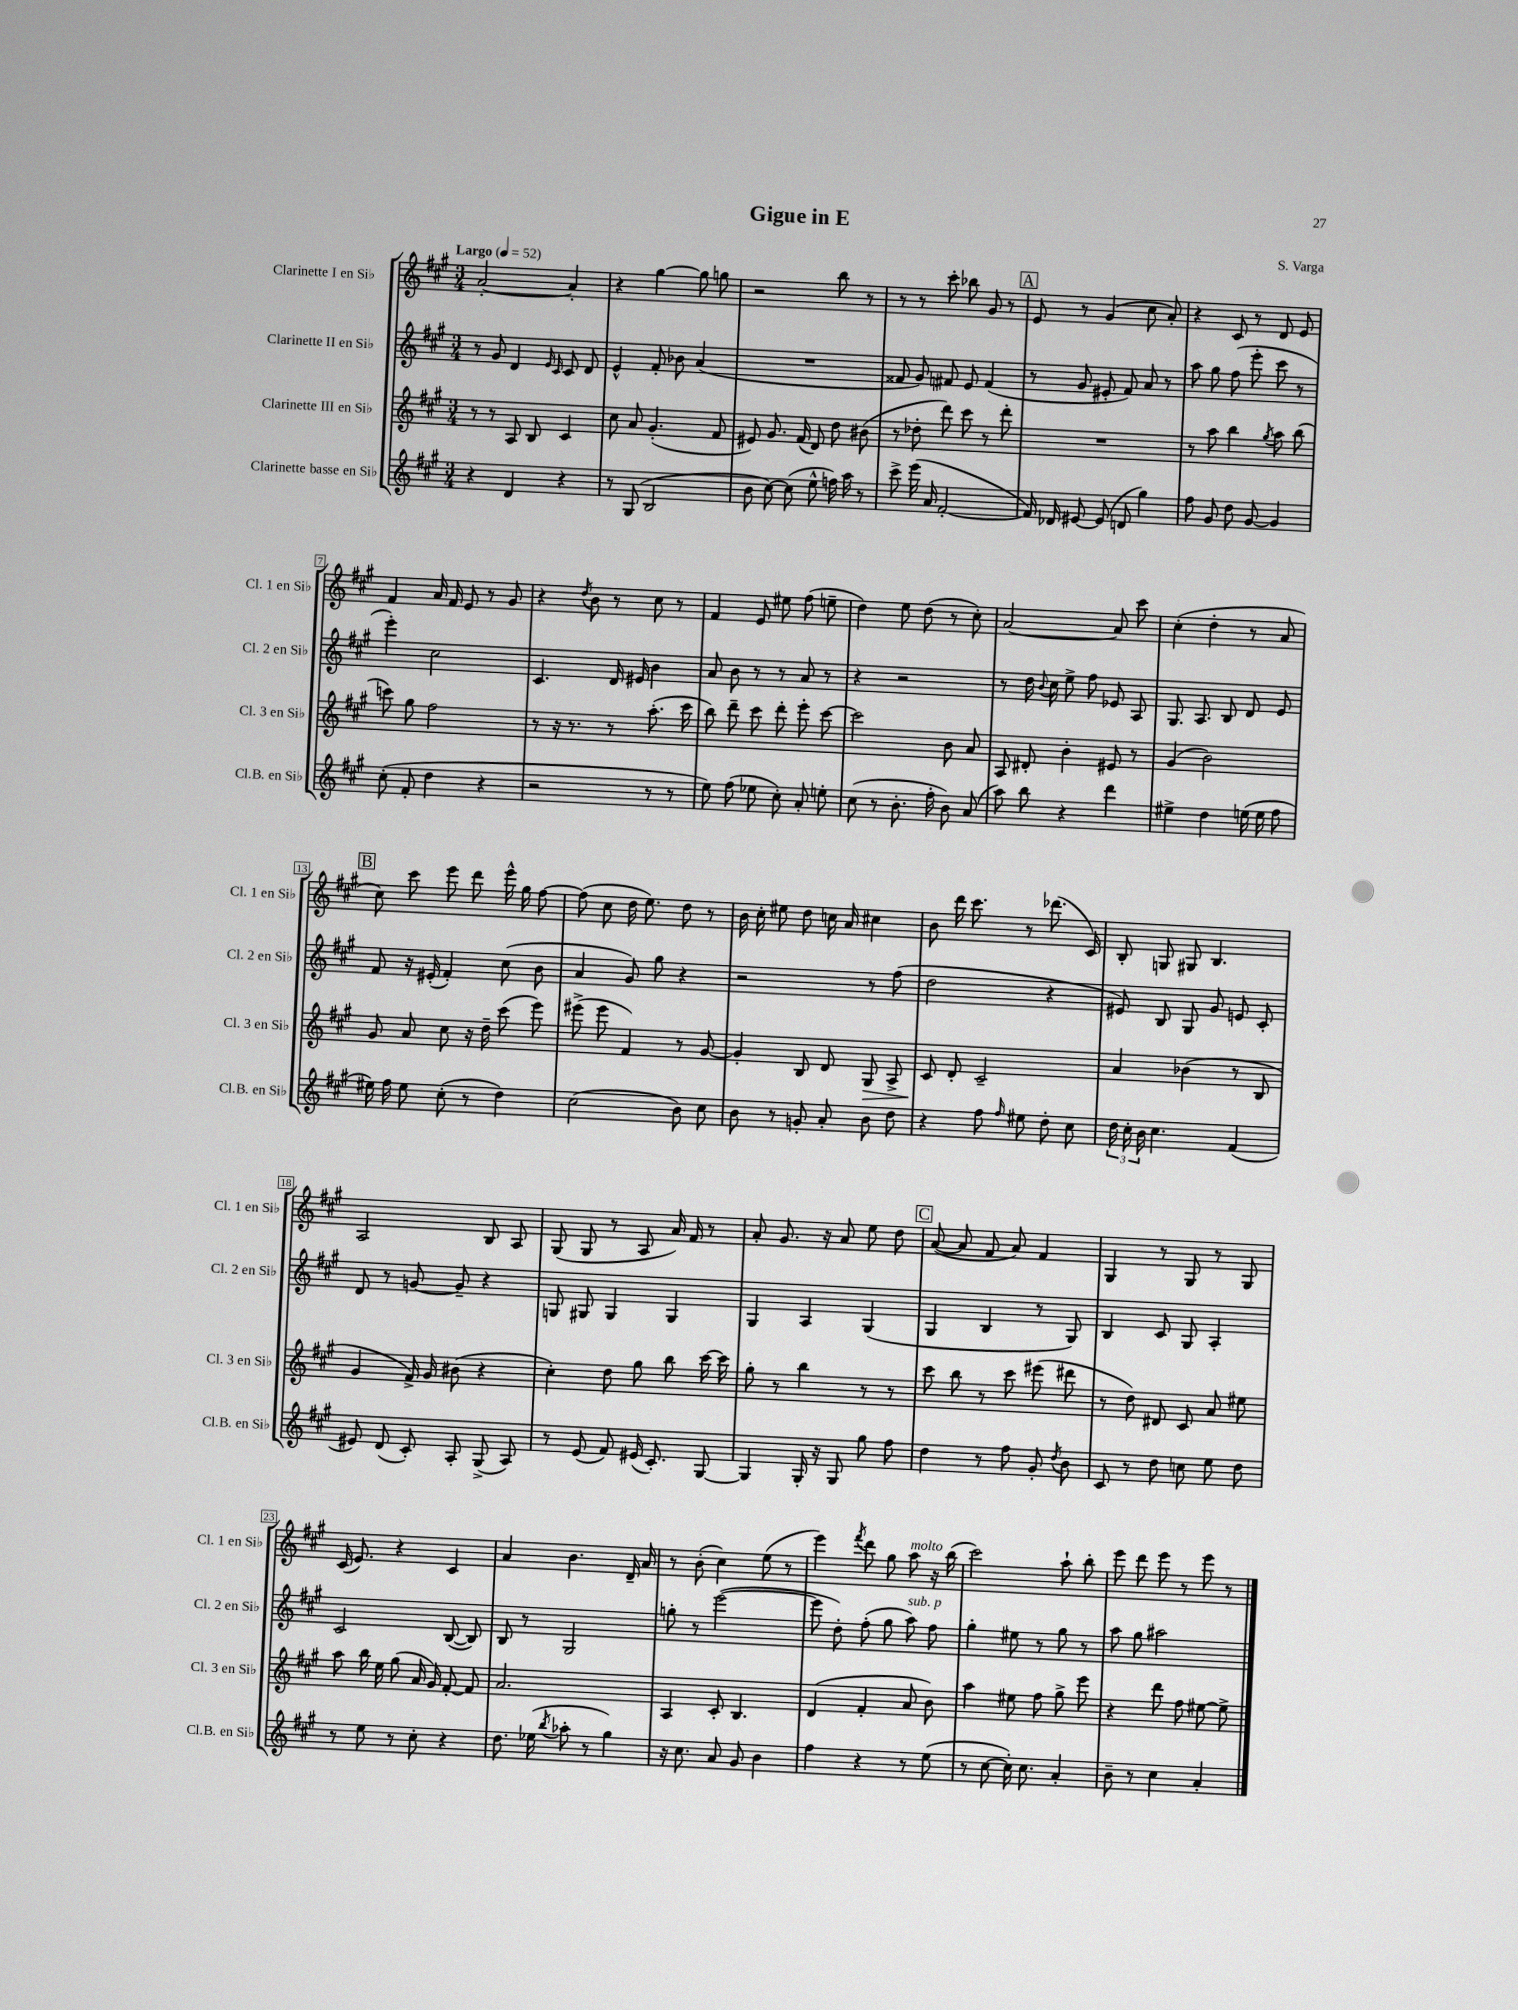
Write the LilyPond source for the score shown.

\header { title = "Gigue in E" composer = "S. Varga" }
<<
\new StaffGroup <<
\new Staff = "s0" \with { instrumentName = "Clarinette I en Sib" shortInstrumentName = "Cl. 1 en Sib" } {
    \clef treble \key a \major \numericTimeSignature \time 3/4 \tempo "Largo" 4 = 52
    \autoBeamOff a'2~-. a'4-. |
    r4 gis''4~ gis''8 g''8 |
    r2 b''8 r8 |
    r8 r8 cis'''8-. bes''8 gis'8 r8 |
    \mark \markup { \box "A" } e'8 r8 gis'4( cis''8 a'8-.) |
    r4 cis'8 r8 d'8 e'8 |
    fis'4 a'16 fis'16 e'8 r8 gis'8 |
    r4 \acciaccatura { d''8 } b'8 r8 cis''8 r8 |
    fis'4 e'8 eis''8 fis''8( e''8-- |
    d''4) e''8 d''8( r8 cis''8-.) |
    a'2~ a'8 cis'''8 |
    cis''4-.( d''4-. r8 a'8 |
    \mark \markup { \box "B" } cis''8) cis'''8 e'''8 d'''8 e'''16-^ gis''16 fis''8~ |
    fis''8( cis''8 d''16 e''8.) d''8 r8 |
    b'16 cis''16-. eis''8 d''8 c''16 a'16 cis''4 |
    b'8 d'''16 cis'''8. r8 des'''8.( cis'16) |
    b8-. g8 gis8 b4. |
    a2 b8 a8 |
    gis8( gis8 r8 a8 a'16) fis'16 r8 |
    a'8-. gis'8. r16 a'8 e''8 d''8 |
    \mark \markup { \box "C" } a'8~( a'8 fis'8 a'8) fis'4 |
    gis4 r8 gis8 r8 gis8 |
    cis'16( e'8.) r4 cis'4 |
    a'4 b'4. d'16-- a'16 |
    r8 b'8-.( cis''4) e''8( r8 |
    e'''4) \acciaccatura { fis'''8 } d'''8 gis''8 a''8^\markup { \italic "molto" } r16 b''16( |
    cis'''2) a''8-! b''8-. |
    e'''8 d'''8 e'''8 r8 e'''8 r8 \bar "|." |
}
\new Staff = "s1" \with { instrumentName = "Clarinette II en Sib" shortInstrumentName = "Cl. 2 en Sib" } {
    \clef treble \key a \major \numericTimeSignature \time 3/4
    \autoBeamOff r8 gis'8 d'4 \grace { e'16 cis'16 } cis'8 d'8 |
    e'4-^ fis'8-. bes'8 a'4( |
    R2. |
    fisis'8 gis'8) fis'8 e'8 fis'4( |
    \mark \markup { \box "A" } r8 gis'8 eis'8-. fis'8) a'8 r8 |
    a''8 gis''8 fis''8( e'''8-. cis'''8 r8 |
    e'''4-.) cis''2 |
    cis'4. d'16 eis'16 b'4 |
    a'8 b'8 r8 r8 a'8 r8 |
    r4 r2 |
    r8 d''16 \appoggiatura { b'8 } cis''16 e''8-> fis''8 ees'8 a8 |
    gis8. a8. b8 d'8 e'8 |
    \mark \markup { \box "B" } fis'8 r16 eis'16-.( fis'4-.) cis''8( b'8 |
    a'4 gis'8) gis''8 r4 |
    r2 r8 fis''8( |
    d''2 r4 |
    eis'8) b8 gis8 gis'8 e'8 cis'8-. |
    d'8 r8 g'8~ g'8-- r4 |
    g8 gis8 gis4 gis4 |
    gis4 a4 gis4( |
    \mark \markup { \box "C" } gis4 b4 r8 gis8) |
    b4 cis'8 gis8 a4-. |
    cis'2 b8~( b8) |
    b8 r8 gis2 |
    g''8-. r8 e'''2~( |
    e'''8 d''8-.) fis''8-.( gis''8 a''8^\markup { \italic "sub. p" }) fis''8 |
    gis''4-. eis''8 r8 gis''8 r8 |
    a''8 gis''8 ais''2 \bar "|." |
}
\new Staff = "s2" \with { instrumentName = "Clarinette III en Sib" shortInstrumentName = "Cl. 3 en Sib" } {
    \clef treble \key a \major \numericTimeSignature \time 3/4
    \autoBeamOff r8 r8 a8 b8 cis'4 |
    cis''8 a'8 gis'4.-.( fis'8 |
    eis'8) gis'8. fis'16( d'8) d''8 bis'8( |
    r8 des''8-. d'''8) cis'''8 r8 d'''8-. |
    \mark \markup { \box "A" } R2. |
    r8 a''8 b''4 \acciaccatura { gis''8 } a''8 b''8( |
    c'''8) gis''8 fis''2 |
    r8 r16 r8. r8 a''8.-.( cis'''16 |
    b''8) d'''8-- cis'''8 d'''8-. e'''8-. cis'''8~ |
    cis'''2 b'8 a'8 |
    a8 dis'8-. b'4-. eis'8 r8 |
    gis'4( b'2) |
    \mark \markup { \box "B" } gis'8 a'8 cis''8 r16 d''16-- cis'''8( e'''8) |
    eis'''8->( eis'''8 fis'4) r8 gis'8~ |
    gis'4-. b8 d'8 gis8\> a8-> |
    cis'8\! d'8-. cis'2-- |
    a'4 bes'4( r8 b8 |
    gis'4 fis'16->) gis'16 bis'8( r4 |
    cis''4-.) d''8 gis''8 b''8 cis'''16~ cis'''16 |
    gis''8-. r8 b''4 r8 r8 |
    \mark \markup { \box "C" } cis'''8 b''8 r8 cis'''8 eis'''8( dis'''8 |
    r8 d''8) dis'8 cis'8 a'8 eis''8 |
    a''8 b''16 e''16 gis''8( a'16 gis'16) fis'8~-. fis'8 |
    a'2. |
    a4 cis'8-. b4. |
    d'4( fis'4-. a'8 b'8) |
    a''4 eis''8 fis''8 gis''8-> e'''8 |
    r4 d'''8 fis''8 eis''8~ eis''8-> \bar "|." |
}
\new Staff = "s3" \with { instrumentName = "Clarinette basse en Sib" shortInstrumentName = "Cl.B. en Sib" } {
    \clef treble \key a \major \numericTimeSignature \time 3/4
    \autoBeamOff r4 d'4 r4 |
    r8 gis8( b2 |
    b'8 cis''8~) cis''8( e''8-^ f''16) a''16 r8 |
    cis'''8-> e'''16( a'16 fis'2~-. |
    \mark \markup { \box "A" } fis'16) des'16 eis'8~ eis'8( d'8 gis''4) |
    fis''8 gis'8 d''8 gis'8~ gis'4 |
    cis''8-.( fis'8-. d''4 r4 |
    r2 r8 r8 |
    e''8) fis''8( ees''8 cis''8-.) a'8-. e''8-. |
    cis''8( r8 b'8.-. fis''16-. b'8) a'8( |
    a''8) b''8 r4 d'''4 |
    eis''4-> d''4 e''16( e''16 fis''8 |
    \mark \markup { \box "B" } eis''16) fis''16 eis''8 cis''8-.( r8 d''4) |
    cis''2( b'8) cis''8 |
    b'8 r8 g'8-. a'8-. b'8 d''8 |
    r4 fis''8 \grace { fis''16 } eis''8 d''8-. cis''8 |
    \tuplet 3/2 { d''16 cis''16-. b'16 } cis''4. fis'4( |
    eis'8) d'8( cis'8-.) a8-. gis8->( a8) |
    r8 e'8( fis'8) eis'16( cis'8.-.) gis8~ |
    gis4 gis16-. r16 gis8 gis''8 fis''8 |
    \mark \markup { \box "C" } d''4 r8 fis''8 gis'8-. \acciaccatura { d''8 } b'8 |
    cis'8 r8 d''8 c''8 e''8 d''8 |
    r8 e''8 r8 cis''8-. r4 |
    d''8. ees''16( \acciaccatura { b''8 } aes''8-. r8 gis''4) |
    r16 cis''8. a'8 gis'8 b'4 |
    fis''4 r4 r8 e''8( |
    r8 cis''8~ cis''16-.) cis''8. a'4-. |
    b'8-- r8 cis''4 a'4-. \bar "|." |
}
>>
>>
\layout { \context { \Score \override BarNumber.stencil = #(make-stencil-boxer 0.1 0.3 ly:text-interface::print) } }
